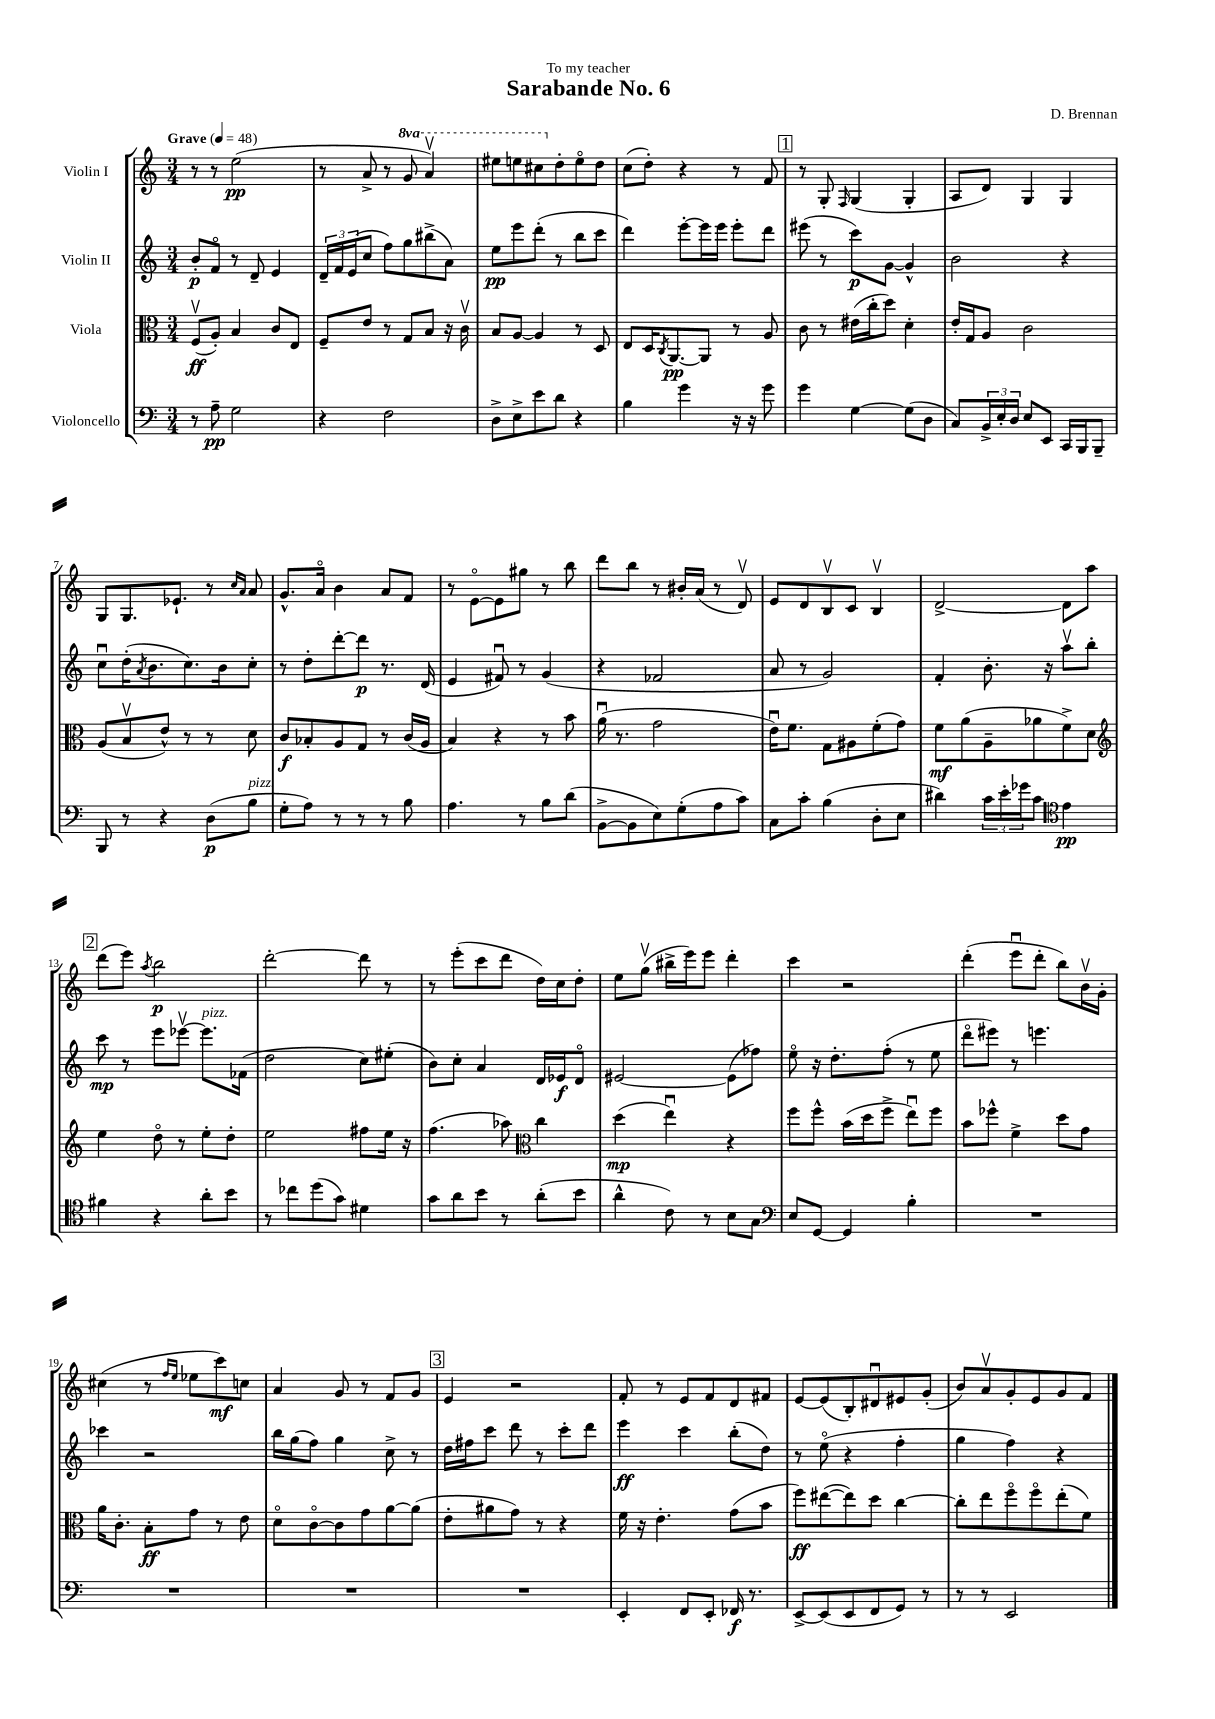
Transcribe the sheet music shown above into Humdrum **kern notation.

**kern	**kern	**kern	**kern
*staff4	*staff3	*staff2	*staff1
*clefF4	*clefC3	*clefG2	*clefG2
*k[]	*k[]	*k[]	*k[]
*M3/4	*M3/4	*M3/4	*M3/4
*MM48	*MM48	*MM48	*MM48
8r	(8Fv	8b'	8r
8A~	8A')	8fo	8r
2G	4B	8r	(2ee
.	.	8d~	.
.	8c	4e	.
.	8E	.	.
=	=	=	=
4r	8F~	24d~	8r
.	.	24f	.
.	.	(24e	.
.	8e	8cc	8a^
2F	8r	8ff)	8r
.	8G	8gg	8gg
.	8B	(8bb#^	4aav)
.	16r	8a)	.
.	16cv	.	.
=	=	=	=
8D^	8B	8ee	8eee#
8E^	[8A	8eee	8eee
8e	4A]	(8ddd'	8ccc#
8d	.	8r	8dd'
4r	8r	8bb	8eeo
.	8D	8ccc	8dd
=	=	=	=
4B	8E	4ddd)	(8cc
.	16D	.	8dd')
.	8qC	.	.
.	[8.AA	.	.
4g	.	[8eee'	4r
.	8AA]	16eee]	.
.	.	16eee	.
16r	8r	8eee'	8r
16r	.	.	.
8g	8A	8ddd	8f
=	=	=	=
4g	8c	(8eee#	8r
.	8r	8r	8G'
.	.	.	16qqF
[4G	(16e#	8ccc)	(4G
.	16cc'	.	.
.	8dd)	[8g	.
(8G]	4d'	4g^^]	4G'
8D	.	.	.
=	=	=	=
8C)	16e'	2b	8A
.	16G	.	.
24BB^	8A	.	8d)
24E'	.	.	.
24D	.	.	.
8E	2c	.	4G
8EE	.	.	.
16CC	.	4r	4G
16BBB	.	.	.
8BBB~	.	.	.
=	=	=	=
8BBB	(8A	8ccu	8G
8r	8Bv	(16dd'	8.G
.	.	8qa	.
.	.	8.b	.
4r	8e^^)	.	.
.	.	.	8.e-`
.	8r	8.cc)	.
(8D	8r	.	8r
.	.	16b	.
.	.	.	16qqcc
.	.	.	16qqa
8B	8d	8cc'	8a
=	=	=	=
8G'	8c	8r	8.g^^
8A)	8B-'	8dd'	.
.	.	.	16ao
8r	8A	[8ddd'	4b
8r	8G	8ddd]	.
8r	8r	8.r	8a
8B	(16c	.	8f
.	16A	(16d	.
=	=	=	=
4.A	4B)	4e	8r
.	.	.	[8eo
.	4r	8f#u)	8e]
8r	.	8r	8gg#
8B	8r	(4g	8r
(8d	8b	.	8bb
=	=	=	=
[8BB^	(16au	4r	8ddd
.	8.r	.	.
8BB]	.	.	8bb
8E)	2g	2f-	8r
(8G'	.	.	16b#'
.	.	.	(16a
8A	.	.	8r
8c)	.	.	8dv)
=	=	=	=
8C	16eu)	8a	8e
.	8.f	.	.
8c'	.	8r	8d
(4B	8G	2g)	8Bv
.	8A#	.	8c
8D'	(8f'	.	4Bv
8E	8g)	.	.
=	=	=	=
4d#)	8f	4f'	[2d^
.	(8a	.	.
24c	8A~	8.b'	.
24e'	.	.	.
24g-	.	.	.
8c	8a-	.	.
.	.	16r	.
*clefC4	*	*	*
4e	8f^)	8aav	8d]
.	8d	8bb'	8aa
=	=	=	=
*	*clefG2	*	*
4f#	4ee	8ccc	(8ddd
.	.	8r	8eee)
.	.	.	8qaa
4r	8ddo	8eee	2bb
.	8r	[8eee-v	.
8a'	8ee'	8.eee-]	.
8b	8dd'	.	.
.	.	(16f-	.
=	=	=	=
8r	2ee	2dd	[2ddd'
8cc-	.	.	.
(8dd	.	.	.
8g)	.	.	.
4d#	8ff#	8cc)	8ddd]
.	16ee	(8ee#'	8r
.	16r	.	.
=	=	=	=
8g	(4.ff	8b)	8r
8a	.	8cc'	(8eee'
8b	.	4a	8ccc
8r	8aa-)	.	8ddd
*	*clefC3	*	*
(8a'	4cc	16d	16dd)
.	.	16e-	16cc
8b	.	8do	8dd'
=	=	=	=
4a^^	(4dd	[2e#	8ee
.	.	.	(8ggv
8c)	4eeu)	.	16bb#^
.	.	.	16eee)
8r	.	.	8eee
8B	4r	(8e#]	4ddd'
8G	.	8ff-)	.
=	=	=	=
*clefF4	*	*	*
8E	8ff	8eeo	4ccc
[8GG	8ff^^	16r	.
.	.	8.dd'	.
4GG]	(16b	.	2r
.	16dd	.	.
.	8ff^	(8ff'	.
4B'	8eeu)	8r	.
.	8ff	8ee	.
=	=	=	=
2.r	8b	8dddo	(4ddd'
.	8ff-^^	8eee#)	.
.	4f^	8r	8eeeu
.	.	4.eee	8ddd'
.	8dd	.	8bb)
.	8g	.	16bv
.	.	.	16g'
=	=	=	=
2.r	16a	4ccc-	(4cc#
.	8.c'	.	.
.	8B'	2r	8r
.	.	.	16qqff
.	.	.	16qqee
.	8g	.	8ee-
.	8r	.	8ccc)
.	8e	.	8cc
=	=	=	=
2.r	8do	16bb	4a
.	.	(16gg	.
.	[8co	8ff)	.
.	8c]	4gg	8g
.	8g	.	8r
.	[8a	8cc^	8f
.	(8a]	8r	8g
=	=	=	=
2.r	8e'	16dd	4e
.	.	16ff#	.
.	8a#	8ccc	.
.	8g)	8ddd	2r
.	8r	8r	.
.	4r	8ccc'	.
.	.	8ddd	.
=	=	=	=
4EE'	16f	4eee	8f'
.	16r	.	.
.	4.e'	.	8r
8FF	.	4ccc	8e
8EE'	.	.	8f
16FF-	(8g	(8bb'	8d
8.r	.	.	.
.	8b	8dd)	8f#
=	=	=	=
[8EE^	8ff)	8r	[8e
(8EE]	([8ee#	(8eeo	(8e]
8EE	8ee#])	4r	8B')
8FF	8dd	.	8d#u
8GG)	[4cc	4ff'	8e#
8r	.	.	(8g'
=	=	=	=
8r	8cc']	4gg	8b)
8r	8ee	.	8av
2EE	8ffo	4ff)	8g'
.	8ffo	.	8e
.	(8ee'	4r	8g
.	8f)	.	8f
==	==	==	==
*-	*-	*-	*-
